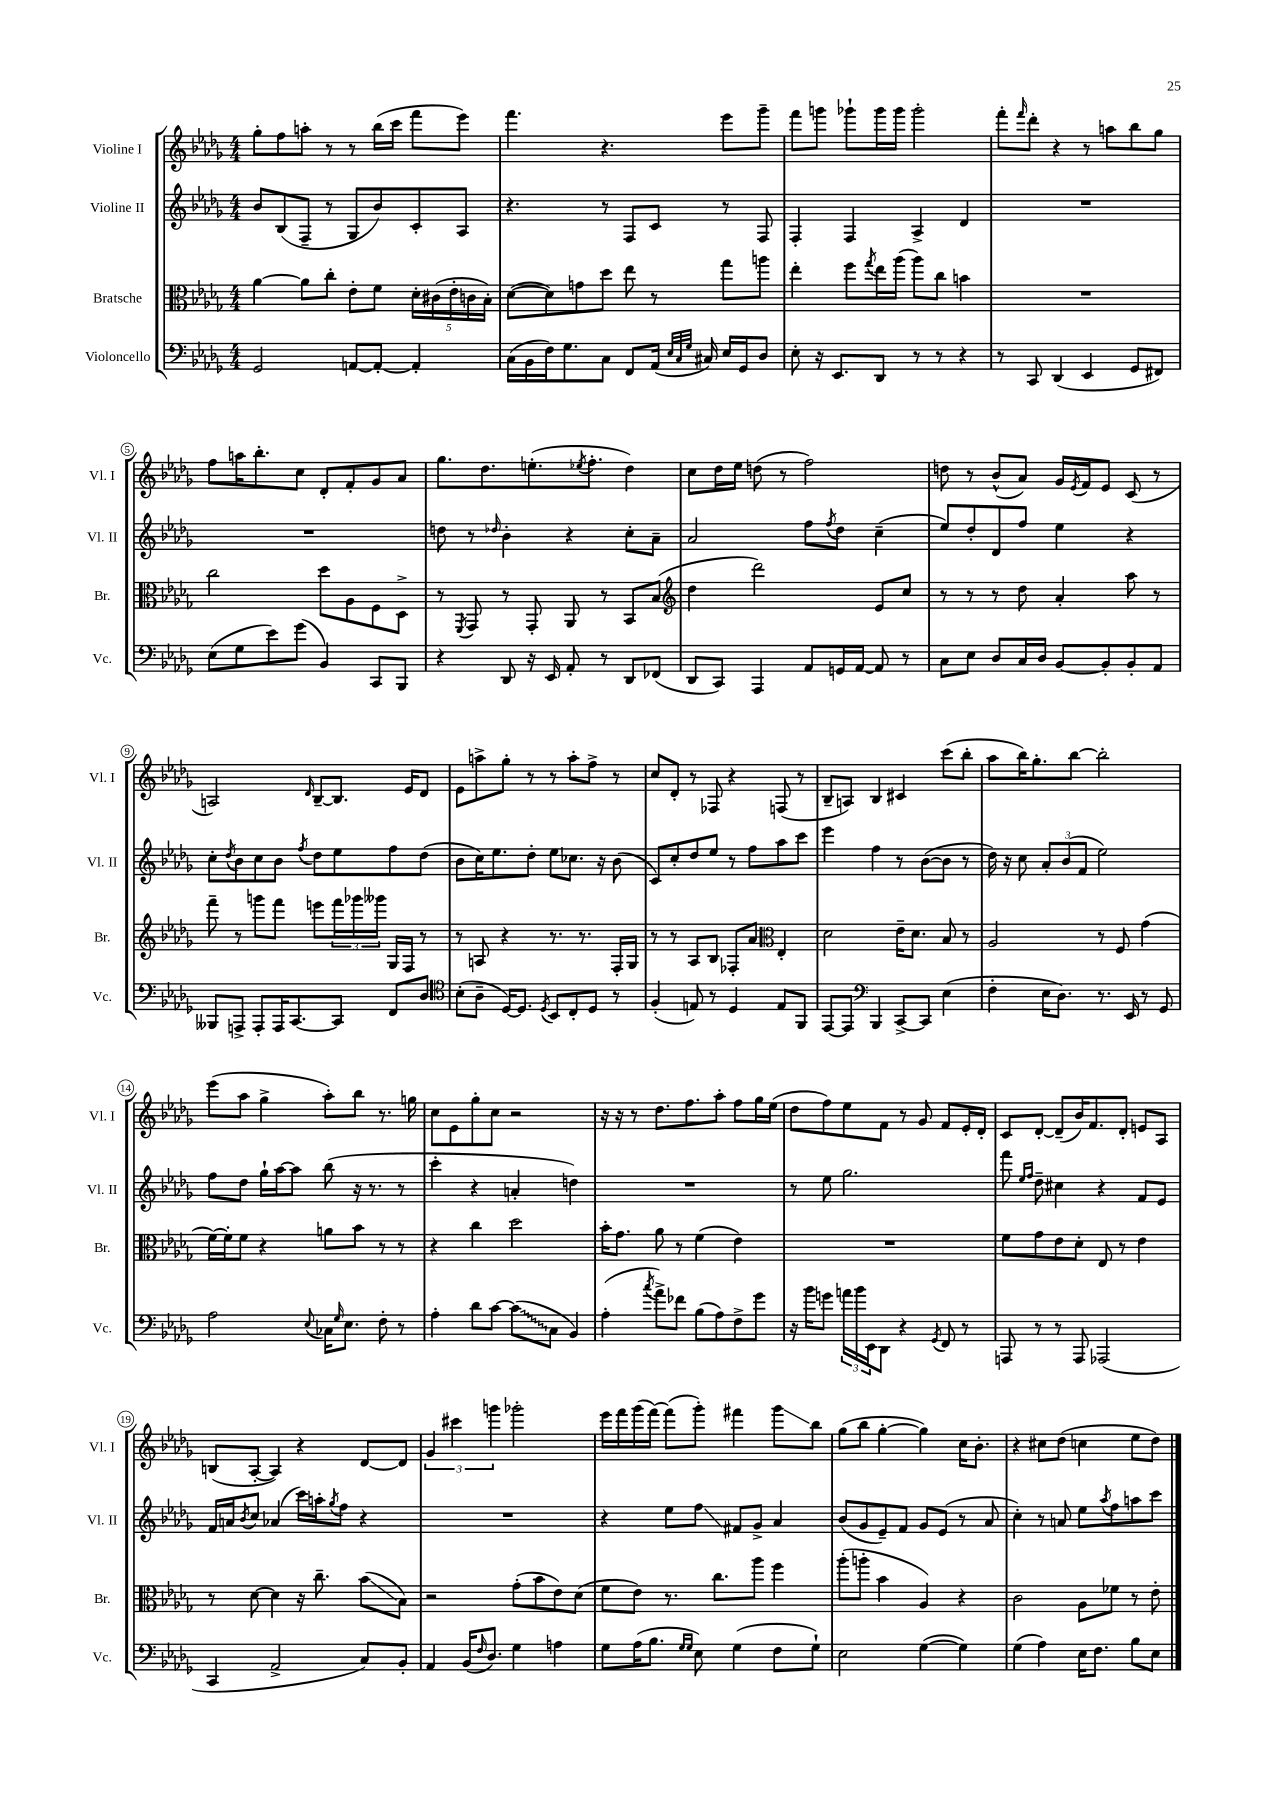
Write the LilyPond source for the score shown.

<<
\new StaffGroup <<
\new Staff = "s0" \with { instrumentName = "Violine I" shortInstrumentName = "Vl. I" } {
    \clef treble \key des \major \numericTimeSignature \time 4/4
    ges''8-. f''8 a''8-. r8 r8 bes''16( c'''16 f'''8 ees'''8) |
    f'''4. r4. ees'''8 ges'''8-- |
    f'''8 g'''8 ges'''8-! ges'''16 ges'''16 ges'''2-. |
    f'''8-. \grace { f'''16 } des'''8-. r4 r8 a''8 bes''8 ges''8 |
    f''8 a''16 bes''8.-. c''8 des'8-. f'8-. ges'8 aes'8 |
    ges''8. des''8. e''8.-.( \acciaccatura { ees''8 } f''8.-. des''4) |
    c''8 des''16 ees''16 d''8( r8 f''2) |
    d''8 r8 bes'8-^( aes'8) ges'16 \acciaccatura { ees'8 } f'16 ees'8 c'8( r8 |
    a2) \grace { des'16 } bes8~-- bes8. ees'16 des'8 |
    ees'8 a''8-> ges''8-. r8 r8 a''8-. f''8-> r8 |
    c''8 des'8-. r8 fes8 r4 f8( r8 |
    bes8-- a8) bes4 cis'4 c'''8( bes''8-. |
    aes''8 bes''16) ges''8.-. bes''8~ bes''2-. |
    ees'''8( aes''8 ges''4-> aes''8-.) bes''8 r8. g''16 |
    c''8 ees'8 ges''8-. c''8 r2 |
    r16 r16 r8 des''8. f''8. aes''8-. f''8 ges''16 ees''16( |
    des''8 f''8) ees''8 f'8 r8 ges'8 f'8 ees'16-. des'16-. |
    c'8 des'8~-. des'8--( bes'16) f'8. des'8-. e'8 aes8 |
    b8( aes8~-. aes4) r4 des'8~ des'8 |
    \tuplet 3/2 { ges'4 cis'''4 g'''4 } ges'''2-. |
    ees'''16 f'''16 ges'''16( f'''16~) f'''8( ges'''8-.) fis'''4 ges'''8\glissando bes''8 |
    ges''8( bes''8 ges''4~-. ges''4) c''16 bes'8.-. |
    r4 cis''8 des''8( c''4 ees''8 des''8) \bar "|." |
}
\new Staff = "s1" \with { instrumentName = "Violine II" shortInstrumentName = "Vl. II" } {
    \clef treble \key des \major \numericTimeSignature \time 4/4
    bes'8 bes8( f8-- r8 ges8 bes'8) c'8-. aes8 |
    r4. r8 f8 c'8 r8 f8 |
    f4-. f4 aes4-> des'4 |
    R1 |
    R1 |
    d''8 r8 \grace { des''16 } bes'4-. r4 c''8-. aes'8-- |
    aes'2 f''8 \acciaccatura { f''8 } des''8 c''4--( |
    ees''8) des''8-. des'8 f''8 ees''4 r4 |
    c''8-. \acciaccatura { des''8 } bes'8 c''8 bes'8 \acciaccatura { f''8 } des''8 ees''8 f''8 des''8( |
    bes'8 c''16) ees''8. des''8-. ees''8 ces''8. r16 bes'8( |
    c'8) c''8-. des''8 ees''8 r8 f''8 aes''8 c'''8 |
    ees'''4 f''4 r8 bes'8~( bes'8 r8 |
    des''16) r16 c''8 \tuplet 3/2 { aes'8-. bes'8( f'8 } ees''2) |
    f''8 des''8 ges''16-! aes''16~ aes''8 bes''8( r16 r8. r8 |
    c'''4-. r4 a'4-. d''4) |
    R1 |
    r8 ees''8 ges''2. |
    f'''8 \grace { ees''16 f''16 } des''8-- cis''4 r4 f'8 ees'8 |
    f'16 a'16 \acciaccatura { bes'8 } c''8 aes'4( c'''16) a''16-. \acciaccatura { ges''8 } f''8 r4 |
    R1 |
    r4 ees''8 f''8\glissando fis'8 ges'8-> aes'4 |
    bes'8( ges'8 ees'8--) f'8 ges'8 ees'8( r8 aes'8 |
    c''4-.) r8 a'8 ees''8 \acciaccatura { aes''8 } f''8 a''8 c'''8 \bar "|." |
}
\new Staff = "s2" \with { instrumentName = "Bratsche" shortInstrumentName = "Br." } {
    \clef alto \key des \major \numericTimeSignature \time 4/4
    aes'4~ aes'8 c''8-. ees'8-. f'8 \tuplet 5/4 { des'16-. cis'16( ees'16-. c'16 bes16-.) } |
    des'8~( des'8) g'8 des''8 ees''8 r8 ges''8 a''8 |
    ees''4-. f''8 \acciaccatura { ges''8 } ees''16 aes''16( aes''8) c''8 b'4 |
    R1 |
    c''2 des''8 aes8 f8 des8-> |
    r8 \acciaccatura { f,8 } ges,8 r8 ges,8-. aes,8 r8 bes,8 bes8( |
    \clef treble des''4 des'''2) ees'8 c''8 |
    r8 r8 r8 des''8 aes'4-. aes''8 r8 |
    f'''8-- r8 g'''8 f'''8 e'''8 \tuplet 3/2 { f'''16 ges'''16 geses'''16 } ges16 f16 r8 |
    r8 a8 r4 r8. r8. f16-. ges16 |
    r8 r8 aes8 bes8 fes8-. aes'8 \clef alto ees4-. |
    des'2 ees'16-- des'8. bes8 r8 |
    aes2 r8 f8 ges'4( |
    f'16~) f'16-. f'8 r4 a'8 bes'8 r8 r8 |
    r4 c''4 des''2 |
    bes'16-. ges'8. aes'8 r8 f'4( ees'4) |
    R1 |
    f'8 ges'8 ees'8 des'8-. ees8 r8 ees'4 |
    r8 des'8~ des'4 r16 c''8.-- bes'8\glissando( bes8) |
    r2 ges'8-.( bes'8 ees'8) des'8( |
    f'8 ees'8) r8. c''8. aes''8 f''4 |
    aes''8-.( a''8-. bes'4 aes4) r4 |
    c'2 aes8 fes'8 r8 ees'8-. \bar "|." |
}
\new Staff = "s3" \with { instrumentName = "Violoncello" shortInstrumentName = "Vc." } {
    \clef bass \key des \major \numericTimeSignature \time 4/4
    ges,2 a,8~ a,8~-. a,4-. |
    c16( bes,16 f16) ges8. c8 f,8 aes,16( \grace { ees32 c32 ges32 } cis16) ees16 ges,16 des8 |
    ees8-. r16 ees,8. des,8 r8 r8 r4 |
    r8 c,8 des,4( ees,4 ges,8 fis,8) |
    ees8( ges8 ees'8) ges'8( bes,4) c,8 bes,,8 |
    r4 des,8 r16 ees,16 aes,8-. r8 des,8 fes,8( |
    des,8 c,8) aes,,4 aes,8 g,16 aes,16~ aes,8 r8 |
    c8 ees8 des8 c16 des16 bes,8~ bes,8-. bes,8-. aes,8 |
    beses,,8 a,,8-> a,,8-. a,,16 c,8.~ c,8 f,8 des8 |
    \clef tenor bes8-.( aes8-- des16~) des8. \acciaccatura { des8 } bes,8 c8-. des8 r8 |
    f4-.( e8) r8 des4 e8 f,8 |
    ees,8~ ees,8 \clef bass bes,,4 c,8~-> c,8 ees4( |
    f4-. ees16 des8.) r8. ees,16 r8 ges,8 |
    aes2 \appoggiatura { ees8 } ces16 \grace { ges16 } ees8. f8-. r8 |
    aes4-. des'8 c'8~ \once \override Glissando.style = #'zigzag c'8\glissando( c8 bes,4) |
    aes4-.( \acciaccatura { c''8 } aes'8->) fes'8 bes8( aes8) f8-> ges'8 |
    r16 bes'16 g'8 \tuplet 3/2 { a'16 bes'16 ees,16 } des,8 r4 \acciaccatura { ges,8 } f,8 r8 |
    a,,8 r8 r8 a,,8 aes,,2( |
    c,4 aes,2-> c8) bes,8-. |
    aes,4 bes,16( \grace { f16 } des8.) ges4 a4 |
    ges8 aes16( bes8. \grace { ges16 ges16 } ees8) ges4( f8 ges8-!) |
    ees2 ges4~( ges4) |
    ges4( aes4) ees16 f8. bes8 ees8 \bar "|." |
}
>>
>>
\layout { \context { \Score \override BarNumber.stencil = #(make-stencil-circler 0.1 0.3 ly:text-interface::print) } }
